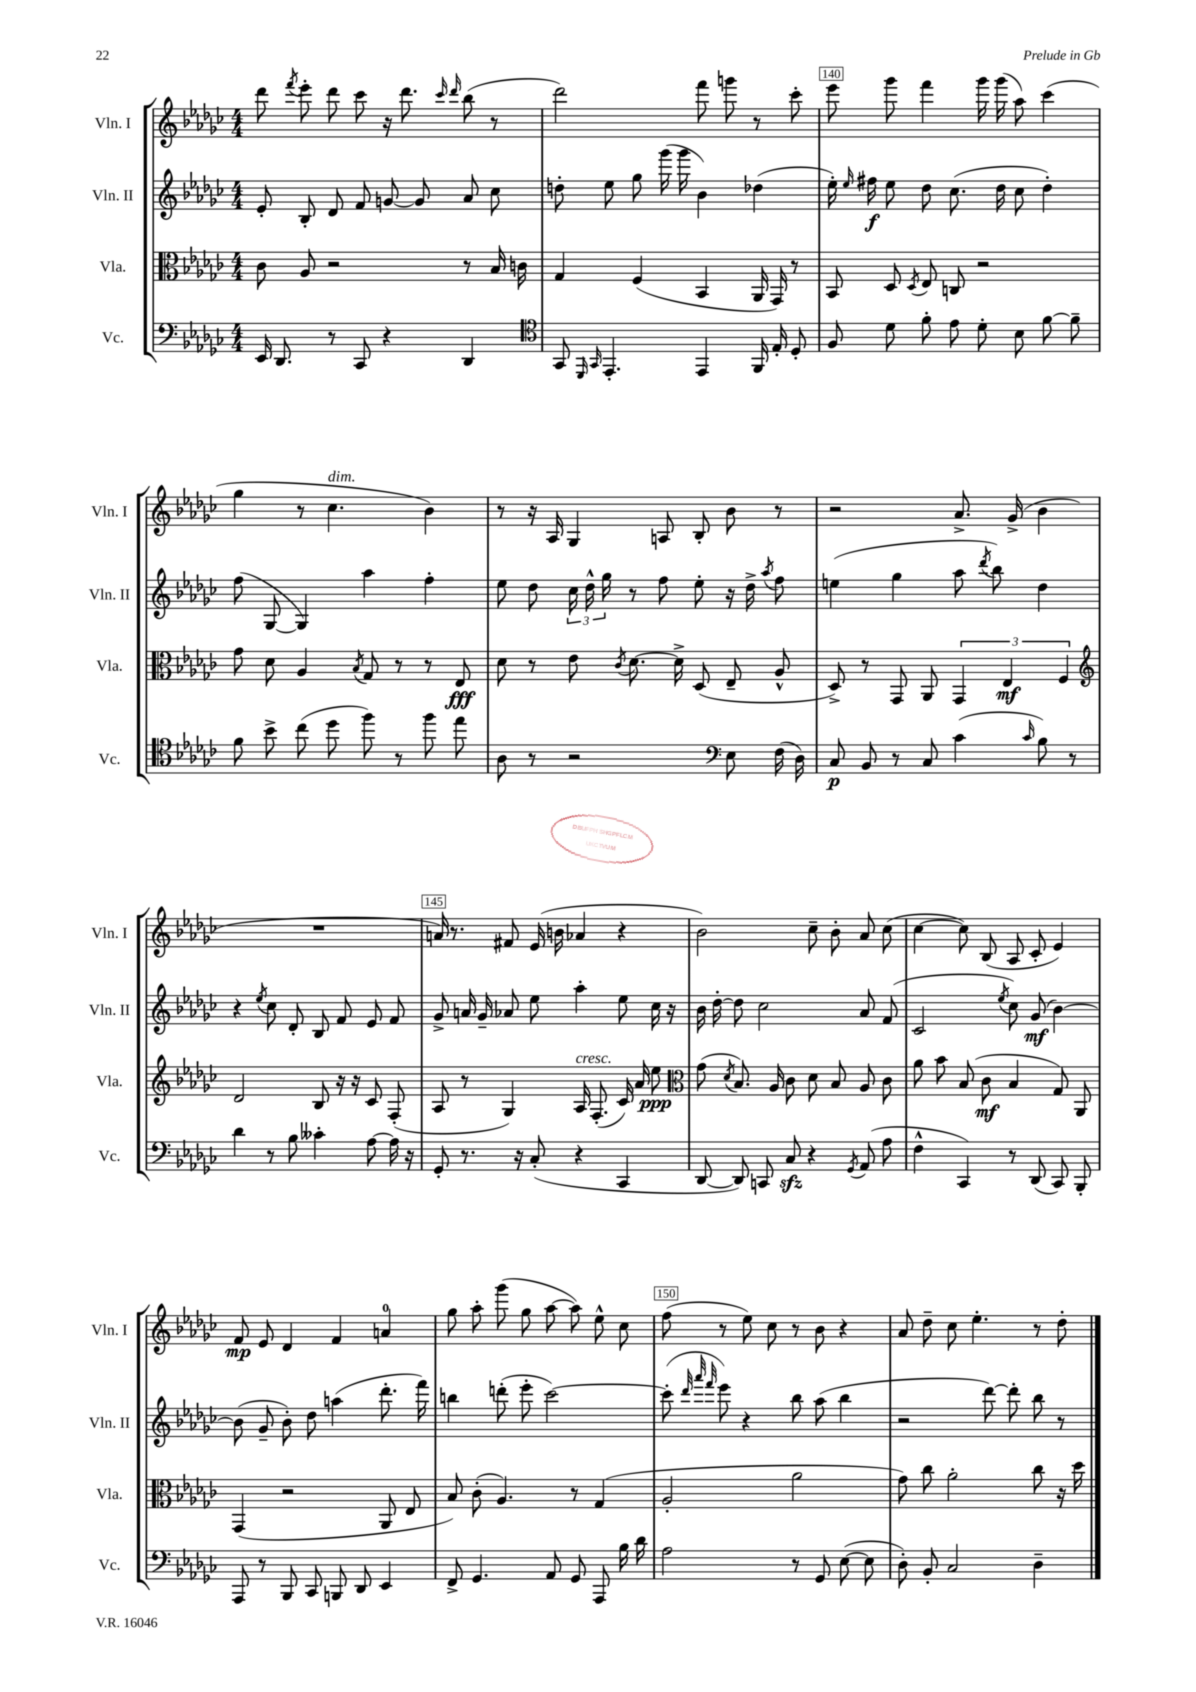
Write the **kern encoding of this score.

**kern	**dynam	**kern	**dynam	**kern	**dynam	**kern	**dynam
*part4	*part4	*part3	*part3	*part2	*part2	*part1	*part1
*staff4	*staff4	*staff3	*staff3	*staff2	*staff2	*staff1	*staff1
*I"Vc.	*	*I"Vla.	*	*I"Vln. II	*	*I"Vln. I	*
*I'Vc.	*	*I'Vla.	*	*I'Vln. II	*	*I'Vln. I	*
*clefF4	*	*clefC3	*	*clefG2	*	*clefG2	*
*k[b-e-a-d-g-c-]	*	*k[b-e-a-d-g-c-]	*	*k[b-e-a-d-g-c-]	*	*k[b-e-a-d-g-c-]	*
*M4/4	*	*M4/4	*	*M4/4	*	*M4/4	*
=138	=138	=138	=138	=138	=138	=138	=138
16EE-/	.	8c-\	.	8e-'/	.	8ddd-\	.
8.DD-/	.	.	.	.	.	.	.
.	.	.	.	.	.	8qfff/	.
.	.	8A-/	.	8B-'/	.	8eee-'\	.
8r	.	2r	.	8d-/	.	8ddd-\	.
8CC-/	.	.	.	8f/	.	8ccc-\	.
4r	.	.	.	[8gn/	.	16r	.
.	.	.	.	.	.	8.ddd-\	.
.	.	.	.	8g/]	.	.	.
.	.	.	.	.	.	16qqccc-/	.
.	.	.	.	.	.	16qqddd-/	.
4DD-/	.	8r	.	8a-/	.	(8bb-\	.
.	.	16B-/	.	8cc-\	.	8r	.
.	.	16cn\	.	.	.	.	.
=139	=139	=139	=139	=139	=139	=139	=139
*clefC4	*	*	*	*	*	*	*
8GG-/	.	4G-/	.	8ddn'\	.	2ddd-\)	.
16qqDD-/	.	.	.	.	.	.	.
16qqGG-/	.	.	.	.	.	.	.
4.EE-'/	.	.	.	8ee-\	.	.	.
.	.	(4F/	.	8gg-\	.	.	.
.	.	.	.	(16ggg-\	.	.	.
.	.	.	.	16ggg-\	.	.	.
4EE-/	.	4BB-/	.	4b-\)	.	8fff\	.
.	.	.	.	.	.	8gggn\	.
16FF/	.	16AA-/	.	(4dd-X\	.	8r	.
16E-'/	.	16GG-/)	.	.	.	.	.
8D-'/	.	8r	.	.	.	8ccc-'\	.
=140	=140	=140	=140	=140	=140	=140	=140
8F/	.	8BB-/	.	16ee-'\)	.	8eee-\	.
.	.	.	.	16qqee-/	.	.	.
.	.	.	.	16ff#X\	f	.	.
8d-\	.	8D-/	.	8ee-\	.	8ggg-\	.
.	.	8qD-/	.	.	.	.	.
8f'\	.	8E-/	.	8dd-\	.	4fff\	.
8e-\	.	8Cn/	.	(8.cc-\	.	.	.
8d-'\	.	2r	.	.	.	16ggg-\	.
.	.	.	.	16dd-\	.	(16ggg-\	.
8B-\	.	.	.	8cc-\	.	8aa-\)	.
[8f\	.	.	.	4dd-'\)	.	(4ccc-\	.
8f~\]	.	.	.	.	.	.	.
!!LO:LB:g=z
=141	=141	=141	=141	=141	=141	=141	=141
8f\	.	8g-\	.	(8ff\	.	4gg-\	.
8b-^\	.	8d-\	.	[8G-/	.	.	.
(8cc-\	.	4A-/	.	4G-/])	.	8r	.
!	!	!	!	!	!	!LO:TX:a:i:t=dim.	!
8dd-\	.	.	.	.	.	4.cc-\	.
.	.	8qB-/	.	.	.	.	.
8ff\)	.	8G-/	.	4aa-\	.	.	.
8r	.	8r	.	.	.	.	.
8ff\	.	8r	.	4ff'\	.	4b-\)	.
8ee-\	.	8E-/	fff	.	.	.	.
=142	=142	=142	=142	=142	=142	=142	=142
8A-\	.	8d-\	.	8ee-\	.	8r	.
8r	.	8r	.	8dd-\	.	16r	.
.	.	.	.	.	.	16A-/	.
2r	.	8e-\	.	24cc-\	.	4G-/	.
.	.	.	.	24dd-^^\	.	.	.
.	.	.	.	24gg-\	.	.	.
.	.	8qc-/	.	.	.	.	.
.	.	[8.d-\	.	8r	.	.	.
.	.	.	.	8ff\	.	8An/	.
.	.	16d-^\]	.	.	.	.	.
.	.	(8D-/	.	8ee-'\	.	8B-'/	.
*clefF4	*	*	*	*	*	*	*
8E-\	.	8E-~/	.	16r	.	8b-\	.
.	.	.	.	16dd-^\	.	.	.
.	.	.	.	8qaa-/	.	.	.
(16F\	.	8A-^^/	.	8ff\	.	8r	.
16D-\)	.	.	.	.	.	.	.
=143	=143	=143	=143	=143	=143	=143	=143
8C-/	p	8D-^/)	.	(4een\	.	2r	.
8BB-/	.	8r	.	.	.	.	.
8r	.	8GG-/	.	4gg-\	.	.	.
8C-/	.	8AA-/	.	.	.	.	.
(4c-\	.	6GG-/	.	8aa-\	.	8.a-^/	.
.	.	.	.	8qddd-/	.	.	.
.	.	.	.	8bb-\)	.	.	.
.	.	6E-/	mf	.	.	.	.
.	.	.	.	.	.	(16g-^/	.
16qqc-/	.	.	.	.	.	.	.
8B-\)	.	.	.	4dd-\	.	4b-\	.
.	.	6F/	.	.	.	.	.
8r	.	.	.	.	.	.	.
!!LO:LB:g=z
=144	=144	=144	=144	=144	=144	=144	=144
*	*	*clefG2	*	*	*	*	*
4d-\	.	2d-/	.	4r	.	1r	.
.	.	.	.	8qee-/	.	.	.
8r	.	.	.	8cc-\	.	.	.
8B-\	.	.	.	8d-'/	.	.	.
4c--X'\	.	8B-/	.	8B-/	.	.	.
.	.	16r	.	8f/	.	.	.
.	.	16r	.	.	.	.	.
[8A-\	.	8c-/	.	8e-/	.	.	.
16A-\]	.	(8F'/	.	8f/	.	.	.
16r	.	.	.	.	.	.	.
=145	=145	=145	=145	=145	=145	=145	=145
8GG-'/	.	8A-/	.	8g-^/	.	16an/)	.
.	.	.	.	.	.	8.r	.
8.r	.	8r	.	16an/	.	.	.
.	.	.	.	16g-~/	.	.	.
.	.	4G-/)	.	8a-X/	.	8f#X/	.
16r	.	.	.	.	.	.	.
(8C-'/	.	.	.	8ee-\	.	(16e-/	.
.	.	.	.	.	.	16bn\	.
!	!	!LO:TX:a:i:t=cresc.	!	!	!	!	!
4r	.	16A-/	.	4aa-'\	.	4a-X/	.
.	.	(8.F'/	.	.	.	.	.
4CC-/	.	16c-/)	.	8ee-\	.	4r	.
.	.	16a-/	.	.	.	.	.
.	.	8ee-\	ppp	16cc-\	.	.	.
.	.	.	.	16r	.	.	.
=146	=146	=146	=146	=146	=146	=146	=146
*	*	*clefC3	*	*	*	*	*
[8DD-/	.	(8g-\	.	16b-\	.	2b-\)	.
.	.	.	.	[16dd-'\	.	.	.
.	.	8qd-/	.	.	.	.	.
8DD-/])	.	8.B-/)	.	8dd-\]	.	.	.
8CCn/	.	.	.	2cc-\	.	.	.
.	.	16A-/	.	.	.	.	.
8C-zz/	.	8c-\	.	.	.	.	.
4r	.	8d-\	.	.	.	8cc-~\	.
.	.	8B-/	.	.	.	8b-'\	.
8qGG-/	.	.	.	.	.	.	.
(8AA-/	.	8A-/	.	8a-/	.	8a-/	.
8A-\	.	8c-\	.	(8f/	.	(8cc-\	.
=147	=147	=147	=147	=147	=147	=147	=147
4F^^\	.	8a-\	.	2c-/	.	[4cc-\	.
.	.	8b-\	.	.	.	.	.
4CC-/)	.	(8B-/	.	.	.	8cc-\])	.
.	.	8c-\	mf	.	.	(8B-/	.
.	.	.	.	8qee-/	.	.	.
8r	.	4B-/	.	8cc-\)	.	8A-/	.
(8DD-/	.	.	.	(8g-/	mf	8c-'/	.
8CC-/)	.	8G-/)	.	[4b-\)	.	4e-/)	.
8BBB-'/	.	8AA-/	.	.	.	.	.
!!LO:LB:g=z
=148	=148	=148	=148	=148	=148	=148	=148
8AAA-/	.	(4GG-/	.	(8b-\]	.	8f/	mp
8r	.	.	.	8g-~/	.	8e-/	.
8BBB-/	.	2r	.	8b-'\)	.	4d-/	.
8CC-/	.	.	.	8dd-\	.	.	.
8BBBn/	.	.	.	(4aan\	.	4f/	.
8DD-/	.	.	.	.	.	.	.
4EE-/	.	8AA-/	.	8.ddd-'\	.	4an/	.
.	.	8E-/	.	.	.	.	.
.	.	.	.	16fff\)	.	.	.
=149	=149	=149	=149	=149	=149	=149	=149
8FF^/	.	8B-/)	.	4bbn\	.	8gg-\	.
4.GG-/	.	(8c-'\	.	.	.	8aa-'\	.
.	.	4.A-/)	.	(8dddn'\	.	(8ggg-\	.
.	.	.	.	8eee-'\	.	8gg-\	.
8AA-/	.	.	.	[2ccc-\)	.	[8aa-\	.
8GG-/	.	8r	.	.	.	8aa-\])	.
8AAA-/	.	(4G-/	.	.	.	8ee-^^\	.
16B-\	.	.	.	.	.	8cc-\	.
16d-\	.	.	.	.	.	.	.
=150	=150	=150	=150	=150	=150	=150	=150
2A-\	.	2A-'/	.	(8ccc-'\]	.	(8ff\	.
.	.	.	.	32qqddd-/	.	.	.
.	.	.	.	32qqaaa-/	.	.	.
.	.	.	.	32qqfff/	.	.	.
.	.	.	.	8eee-\)	.	8r	.
.	.	.	.	4r	.	8ee-\)	.
.	.	.	.	.	.	8cc-\	.
8r	.	2a-\	.	8bb-\	.	8r	.
8GG-/	.	.	.	(8aa-\	.	8b-\	.
([8E-\	.	.	.	4bb-\	.	4r	.
8E-\]	.	.	.	.	.	.	.
=151	=151	=151	=151	=151	=151	=151	=151
8D-'\)	.	8g-\)	.	2r	.	8a-/	.
8BB-'/	.	8cc-\	.	.	.	8dd-~\	.
2C-/	.	2a-'\	.	.	.	8cc-\	.
.	.	.	.	.	.	4.ee-'\	.
.	.	.	.	[8ddd-\)	.	.	.
.	.	.	.	8ddd-'\]	.	.	.
4D-~\	.	8cc-\	.	8bb-\	.	8r	.
.	.	16r	.	8r	.	8dd-'\	.
.	.	16dd-\	.	.	.	.	.
==	==	==	==	==	==	==	==
*-	*-	*-	*-	*-	*-	*-	*-
